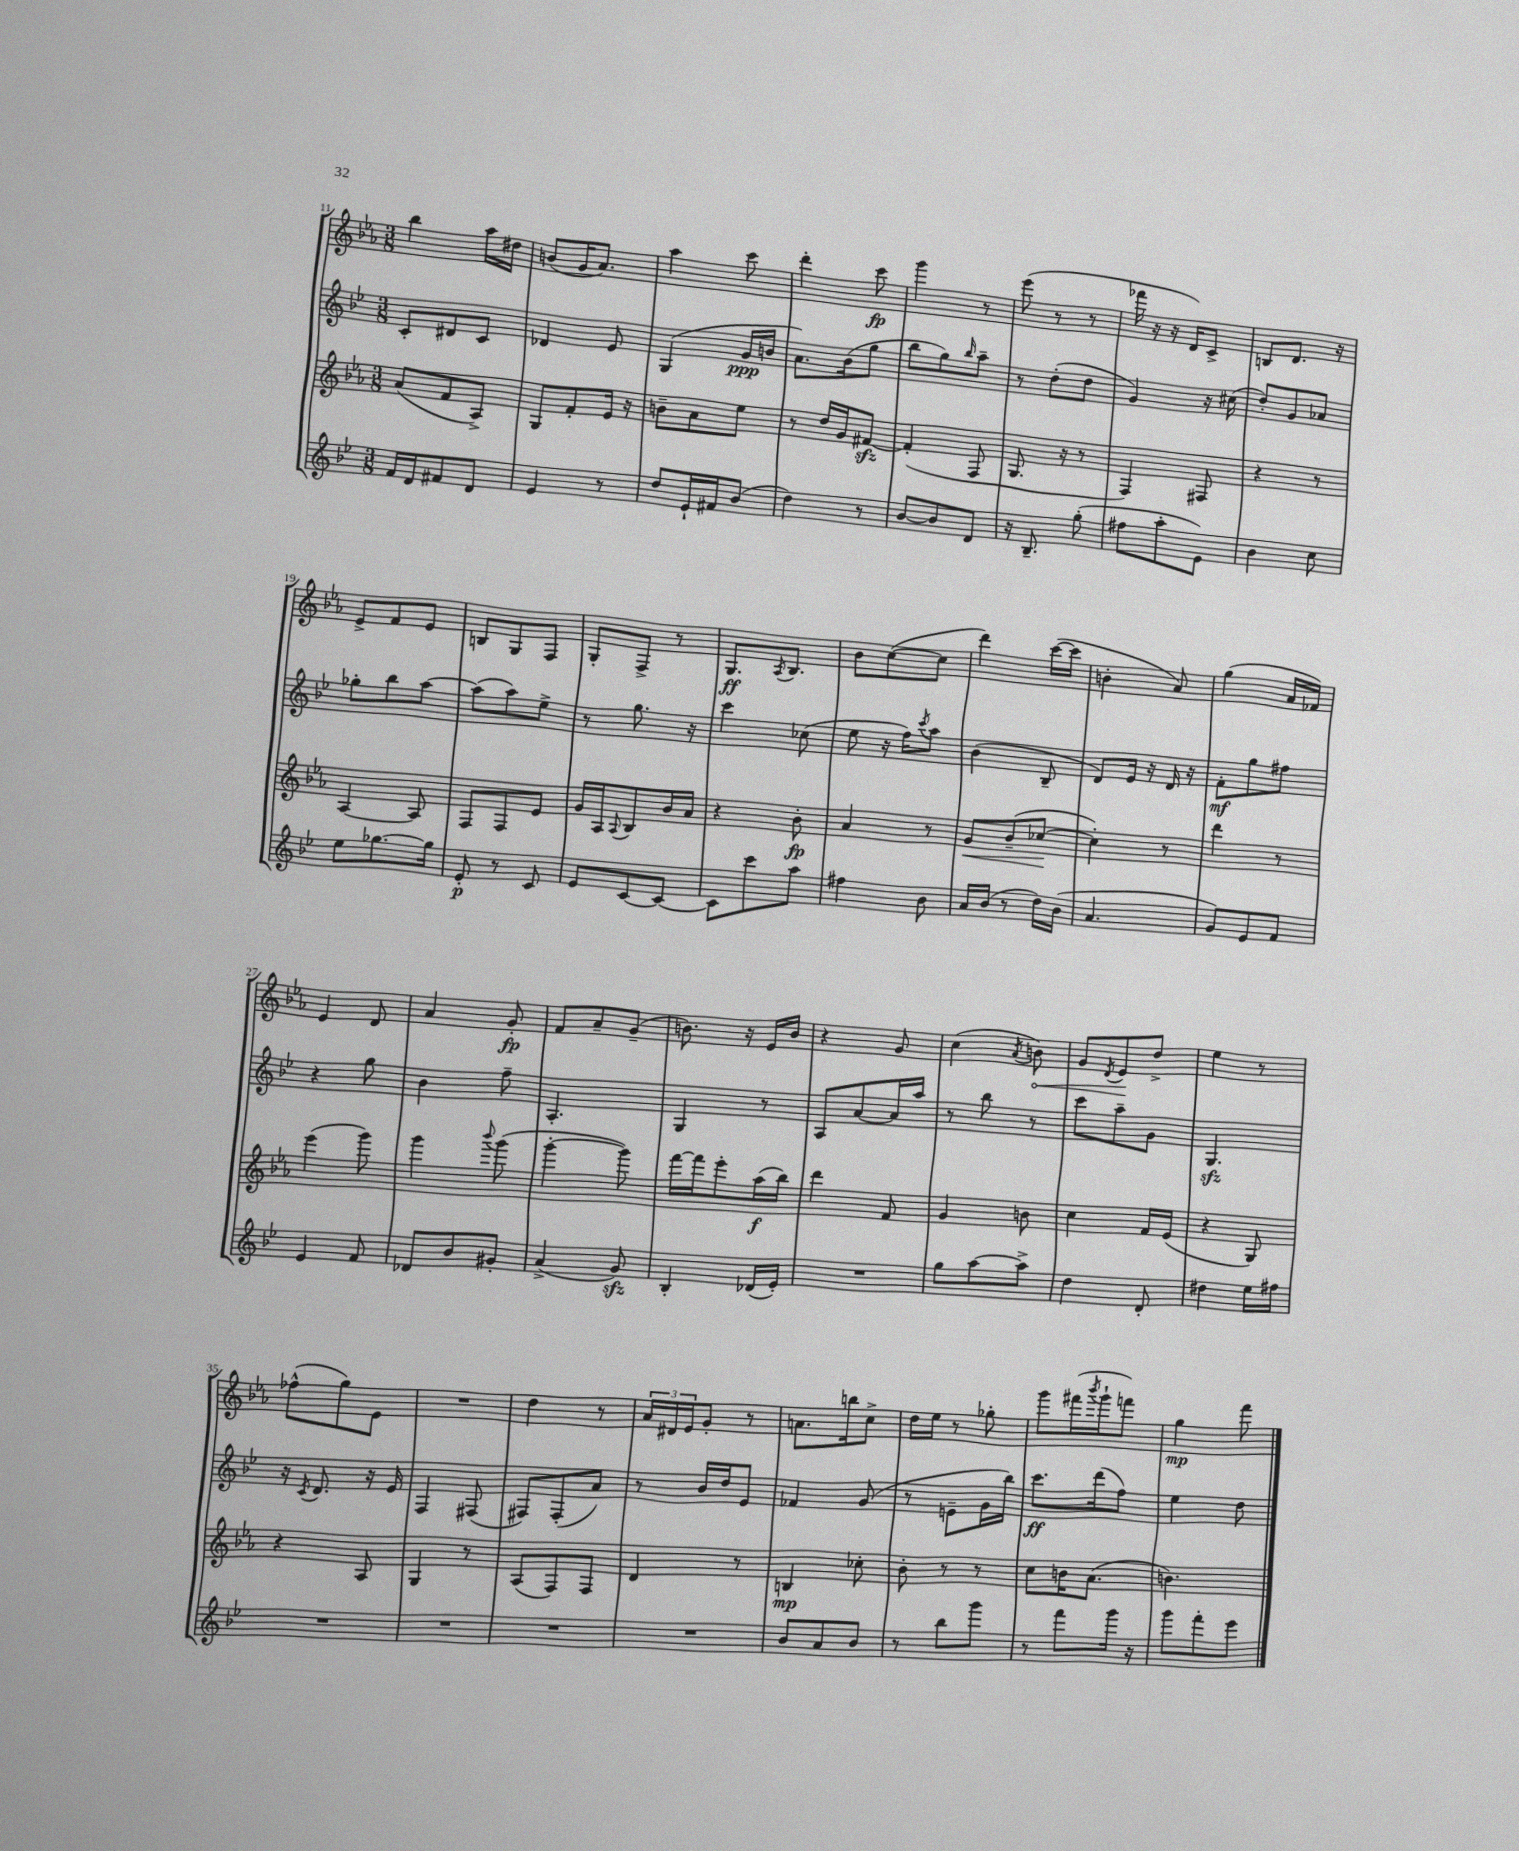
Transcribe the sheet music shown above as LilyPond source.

<<
\new StaffGroup <<
\new Staff = "s0" {
    \clef treble \key ees \major \numericTimeSignature \time 3/8
    bes''4 aes''16 dis''16 |
    b'8( g'16 aes'8.) |
    aes''4 c'''8 |
    d'''4-. c'''8\fp |
    g'''4 r8 |
    ees'''8( r8 r8 |
    fes'''16 r16 r16 d'16) c'8-> |
    b8 d'8. r16 |
    ees'8-> f'8 ees'8 |
    b8 g8 f8 |
    g8-. f8-> r8 |
    g8.\ff \acciaccatura { aes8 } bes8. |
    bes'8 c''8~( c''8 |
    d'''4) c'''16~( c'''16 |
    b'4-. aes'8) |
    g''4( aes'16 fes'16) |
    ees'4 d'8 |
    aes'4 g'8-.\fp |
    f'8 aes'8-- g'8--( |
    b'8.) r16 ees'16 b'16 |
    r4 g'8 |
    c''4( \acciaccatura { aes'8 } \once \override Hairpin.circled-tip = ##t b'8\<) |
    g'8 \acciaccatura { d'8 } ees'8\! d''8-> |
    ees''4 r8 |
    fes''8-^( g''8) ees'8 |
    R4. |
    d''4 r8 |
    \tuplet 3/2 { aes'16 dis'16 ees'16 } g'8-. r8 |
    a'8. b''16 c''8-> |
    d''16 ees''16 r8 ges''8-. |
    g'''8 fis'''16( \acciaccatura { bes'''8 } g'''16-! f'''8) |
    g''4\mp f'''8 \bar "|." |
}
\new Staff = "s1" {
    \clef treble \key bes \major \numericTimeSignature \time 3/8
    c'8-. dis'8 c'8 |
    des'4 ees'8 |
    g4( g'16\ppp b'16 |
    a'8.) bes'16( g''8 |
    bes''8 g''8) \grace { bes''16 } a''8-- |
    r8 d''8-.( d''8 |
    g'4) r16 cis''16( |
    d''8-.) g'8 aes'8 |
    ges''8-. bes''8 a''8~ |
    a''8( a''8) ees''8-> |
    r8 g''8. r16 |
    c'''4 ces''8( |
    ees''8 r16 f''16) \acciaccatura { c'''8 } a''8 |
    bes'4( bes8-- |
    d'8) ees'16 r16 d'16 r16 |
    f'8-.\mf g''8 fis''8 |
    r4 g''8 |
    bes'4 f''8-- |
    a4.-. |
    g4 r8 |
    a8 a'8~ a'16 a''16 |
    r8 bes''8 r8 |
    c'''8 a''8-- g'8 |
    g4.\sfz |
    r16 \acciaccatura { c'8 } d'8. r16 ees'16 |
    f4 fis8( |
    fis8) fis8-.( a'8) |
    r8 bes'16 d''16 ees'8 |
    fes'4 g'8( |
    r8 e'8-- g'16 bes''16) |
    c'''8.\ff d'''16( f''8) |
    ees''4 d''8 \bar "|." |
}
\new Staff = "s2" {
    \clef treble \key ees \major \numericTimeSignature \time 3/8
    aes'8( f'8 aes8->) |
    g8 f'8-. ees'16 r16 |
    b'8-- aes'8 ees''8 |
    r8 d''16 g'16 fis'8~\sfz |
    fis'4-.( f8 |
    g8. r16 r8 |
    f4) fis8 |
    r4 r8 |
    aes4~ aes8 |
    f8 f8 ees'8 |
    g'16 aes16 \appoggiatura { aes8 } bes8 bes'16 aes'16 |
    r4 bes'8-.\fp |
    aes'4 r8 |
    g'8\< bes'8--( ces''8~\! |
    ces''4-.) r8 |
    d'''4 r8 |
    ees'''4( g'''8) |
    g'''4 \appoggiatura { bes'''8 } g'''8( |
    g'''4~-. g'''8) |
    f'''16~ f'''16 ees'''8-. aes''16\f( bes''16) |
    d'''4 f'8 |
    g'4 b'8 |
    c''4 f'16 ees'16( |
    r4 g8) |
    r4 aes8 |
    g4 r8 |
    aes8( f8) f8 |
    d'4 r8 |
    b4\mp ces''8-. |
    bes'8-. r8 r8 |
    c''8 b'16 aes'8.( |
    b'4.) \bar "|." |
}
\new Staff = "s3" {
    \clef treble \key bes \major \numericTimeSignature \time 3/8
    f'16 d'16 fis'8 d'8 |
    ees'4 r8 |
    d''8 ees'16-! fis'16 bes'8( |
    d''4) r8 |
    bes'8~ bes'8 d'8 |
    r16 bes8.-- g''8-.( |
    fis''8 a''8-. ees'8) |
    bes'4 c''8 |
    ees''8 ges''8.~ ges''16 |
    ees'8-.\p r8 c'8 |
    ees'8 c'8~ c'8~ |
    c'8 c'''8 a''8 |
    fis''4 bes'8 |
    a'16 bes'16( r8 d''16) bes'16( |
    a'4. |
    g'8) ees'8 f'8 |
    ees'4 f'8 |
    des'8 bes'8 gis'8-. |
    a'4->( g'8\sfz) |
    bes4-. des'16( ees'16-.) |
    R4. |
    g''8 a''8~ a''8-> |
    d''4 d'8-. |
    dis''4 ees''16 fis''16 |
    R4. |
    R4. |
    R4. |
    R4. |
    bes'8 a'8 bes'8 |
    r8 bes''8 g'''8 |
    r8 f'''8 g'''16 r16 |
    g'''8 f'''8-. ees'''8 \bar "|." |
}
>>
>>
\layout { \context { \Score currentBarNumber = #11 } }
